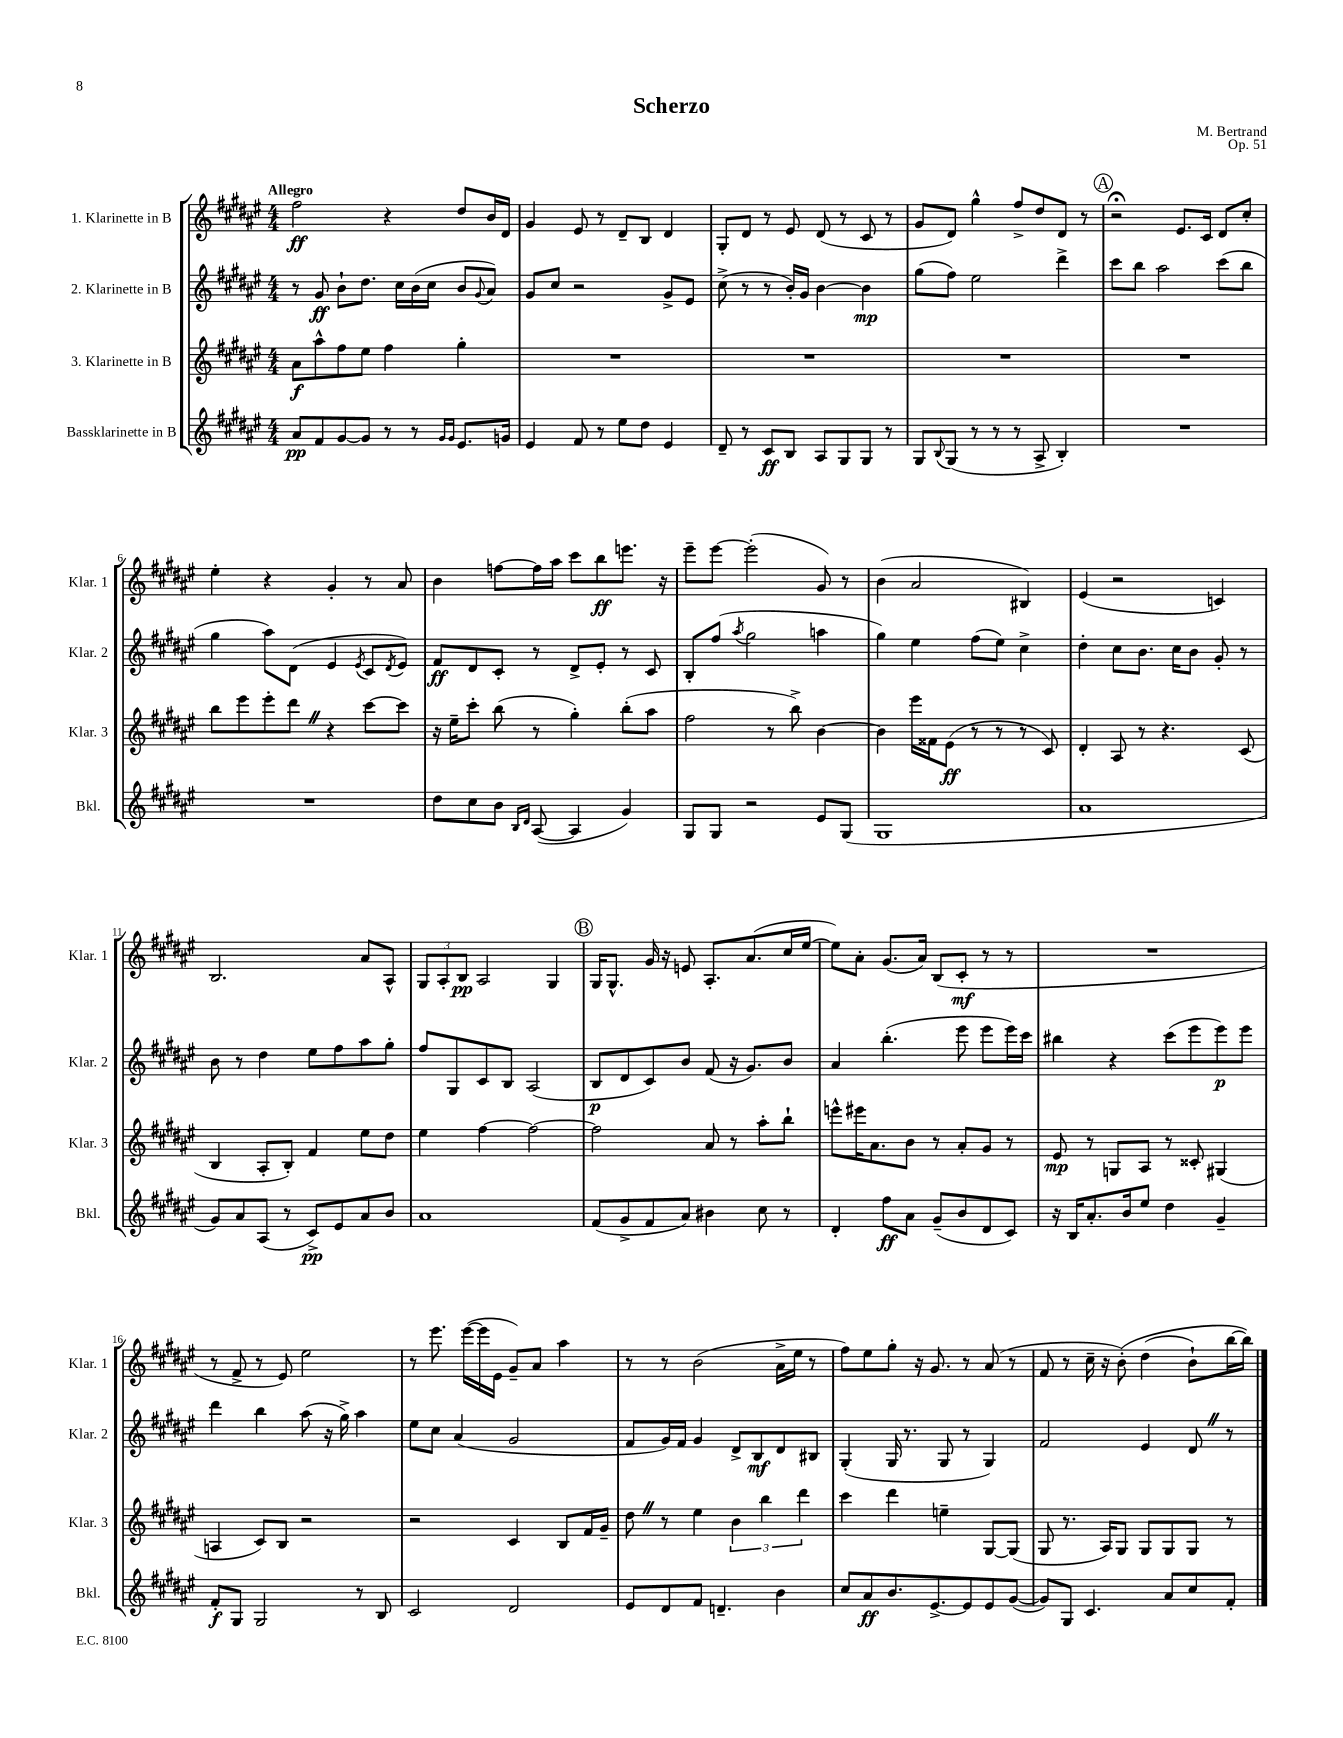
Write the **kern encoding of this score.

**kern	**kern	**kern	**kern
*staff4	*staff3	*staff2	*staff1
*clefG2	*clefG2	*clefG2	*clefG2
*k[f#c#g#d#a#e#]	*k[f#c#g#d#a#e#]	*k[f#c#g#d#a#e#]	*k[f#c#g#d#a#e#]
*M4/4	*M4/4	*M4/4	*M4/4
8a#/L	8a#\L	8r	2ff#\
8f#/	8aa#^^\	8g#/	.
[8g#/	8ff#\	8b`\L	.
8g#/]J	8ee#\J	8.dd#\J	.
8r	4ff#\	.	4r
.	.	16cc#\LL	.
8r	.	(16b\	.
.	.	16cc#\JJ	.
16qqg#/LL	.	.	.
16qqg#/JJ	.	.	.
8.e#/L	4gg#'\	8b/L	8dd#/L
.	.	8qqg#/	.
.	.	8a#/J)	16b/L
16g/Jk	.	.	16d#/JJ
=	=	=	=
4e#/	1r	8g#/L	4g#/
.	.	8cc#/J	.
8f#/	.	2r	8e#/
8r	.	.	8r
8ee#\L	.	.	8d#~/L
8dd#\J	.	.	8B/J
4e#/	.	8g#^/L	4d#/
.	.	8e#/J	.
=	=	=	=
8d#~/	1r	(8cc#^\	8G#'/L
8r	.	8r	8d#/J
8c#/L	.	8r	8r
8B/J	.	16b'/LL)	8e#/
.	.	16g#/JJ	.
8A#/L	.	[4b\	(8d#/
8G#/	.	.	8r
8G#/J	.	4b\]	8c#/
8r	.	.	8r
=	=	=	=
8G#/L	1r	(8gg#\L	8g#/L
8qqB/	.	.	.
(8G#/J	.	8ff#\J)	8d#/J)
8r	.	2ee#\	4gg#^^\
8r	.	.	.
8r	.	.	8ff#^/L
8A#^/	.	.	8dd#/
4B'/)	.	4ddd#^\	8d#/J
.	.	.	8r
=	=	=	=
1r	1r	8ccc#\L	2r;
.	.	8bb\J	.
.	.	2aa#\	.
.	.	.	8.e#/L
.	.	.	16c#/Jk
.	.	(8ccc#\L	8d#/L
.	.	8bb\J	8cc#'/J
=	=	=	=
1r	8bb\L	4gg#\	4ee#'\
.	8eee#\	.	.
.	8eee#'\	8aa#\L)	4r
.	8ddd#\J	(8d#\J	.
.	4r	4e#/	4g#'/
.	.	8qe#/	.
.	[8ccc#\L	8c#/L	8r
.	.	8qd#/	.
.	8ccc#\]J	8e#/J)	8a#/
=	=	=	=
8dd#\L	16r	8f#/L	4b\
.	16ee#~\LK	.	.
8cc#\	8ccc#'\J	8d#/	.
8b\J	(8bb\	8c#'/J	[8ff\L
16qqB/LL	.	.	.
16qqd#/JJ	.	.	.
([8A#/	8r	8r	16ff\]L
.	.	.	16aa#\JJ
4A#/]	4gg#'\)	8d#^/L	8ccc#\L
.	.	8e#'/J	8bb\
4g#/)	(8bb'\L	8r	8.eee\J
.	8aa#\J	8c#/	.
.	.	.	16r
=	=	=	=
8G#/L	2ff#\	8B'/L	8eee#~\L
8G#/J	.	(8ff#/J	[8eee#\J
.	.	8qaa#/	.
2r	.	2gg#\	(2eee#'\]
.	8r	.	.
.	8bb^\)	.	.
8e#/L	[4b\	4aa\	8g#/)
(8G#/J	.	.	8r
=	=	=	=
1G#	4b\]	4gg#\)	(4b\
.	16eee#\LL	4ee#\	2a#/
.	16f##\J	.	.
.	(8e#\J	.	.
.	8r	(8ff#\L	.
.	8r	8ee#\J)	.
.	8r	4cc#^\	4B#/)
.	8c#/)	.	.
=	=	=	=
1a#	4d#'/	4dd#'\	(4e#/
.	8A#/	8cc#\L	2r
.	8r	8.b\J	.
.	4.r	.	.
.	.	16cc#\LK	.
.	.	8b\J	.
.	.	8g#'/	4c/)
.	(8c#/	8r	.
=	=	=	=
8g#/L)	4B/	8b\	2.B/
8a#/	.	8r	.
(8A#/J	8A#'/L	4dd#\	.
8r	8B'/J)	.	.
8c#^/L)	4f#/	8ee#\L	.
8e#/	.	8ff#\	.
8a#/	8ee#\L	8aa#\	8a#/L
8b/J	8dd#\J	8gg#'\J	8A#^^/J
=	=	=	=
1a#	4ee#\	8ff#/L	12G#/L
.	.	.	12A#'/
.	.	8G#/	.
.	.	.	12B/J
.	[4ff#\	8c#/	2A#/
.	.	8B/J	.
.	2ff#\_	(2A#/	.
.	.	.	4G#/
=	=	=	=
(8f#/L	2ff#\]	8B/L	16G#/LK
.	.	.	8.G#^^/J
8g#^/	.	8d#/	.
8f#/	.	8c#/)	16g#/
.	.	.	16r
8a#/J)	.	8b/J	8e/
4b#\	8a#/	(8f#/	8.A#'/L
.	8r	16r	.
.	.	8.g#/L)	(8.a#/
8cc#\	8aa#'\L	.	.
8r	8bb`\J	8b/J	16cc#/L
.	.	.	[16ee#/JJ
=	=	=	=
4d#'/	8eee^^\L	4a#/	8ee#\]L)
.	16eee#\K	.	8a#'\J
.	8.a#\	.	.
8ff#\L	.	(4.bb'\	(8.g#/L
8a#\J	8b\J	.	.
.	.	.	16a#/Jk)
(8g#~/L	8r	.	(8B/L
8b/	8a#'/L	8eee#\	8c#'/J
8d#/	8g#/J	8eee#\L	8r
8c#/J)	8r	16eee#\L)	8r
.	.	16ccc#\JJ	.
=	=	=	=
16r	8e#/	4bb#\	1r
16B/LK	.	.	.
8.a#'/	8r	.	.
.	8G/L	4r	.
16b/k	.	.	.
8ee#/J	8A#/J	.	.
4dd#\	8r	(8ccc#\L	.
.	8c##'/	8eee#\	.
4g#~/	(4G#/	8eee#\)	.
.	.	8eee#\J	.
=	=	=	=
8f#'/L	4A/	4ddd#\	8r
8G#/J	.	.	8f#^/
2G#/	8c#/L)	4bb\	8r
.	8B/J	.	8e#/)
.	2r	(8aa#\	2ee#\
.	.	16r	.
.	.	16gg#^\)	.
8r	.	4aa#\	.
8B/	.	.	.
=	=	=	=
2c#/	2r	8ee#\L	8r
.	.	8cc#\J	8.eee#\
.	.	(4a#/	.
.	.	.	([16eee#\LL
.	.	.	16eee#\]
.	.	.	16e#\JJ
2d#/	4c#/	2g#/	8g#~/L)
.	.	.	8a#/J
.	8B/L	.	4aa#\
.	16f#/L	.	.
.	16g#~/JJ	.	.
=	=	=	=
8e#/L	8dd#\	8f#/L	8r
8d#/	8r	16g#/L)	8r
.	.	16f#/JJ	.
8f#/J	4ee#\	4g#/	(2b\
4.d~/	.	.	.
.	6b\	8d#^/L	.
.	.	8B/	.
.	6bb\	.	.
4b\	.	8d#/	16a#^\LL
.	.	.	16ee#\JJ
.	6ddd#\	.	.
.	.	8B#/J	8r
=	=	=	=
8cc#/L	4ccc#\	(4G#'/	8ff#\L)
8a#/	.	.	8ee#\
8.b/	4ddd#\	16G#/	8gg#'\J
.	.	8.r	.
.	.	.	16r
[8.e#^/	.	.	8.g#/
.	4ee~\	8G#/	.
8e#/]	.	8r	8r
8e#/	[8G#/L	4G#/)	(8a#/
([8g#/J	(8G#/]J	.	8r
=	=	=	=
8g#/]L)	8G#/	2f#/	8f#/
8G#/J	8.r	.	8r
4.c#/	.	.	16cc#~\
.	16A#/LK)	.	16r
.	8G#/J	.	&(8b'\)
.	8G#/L	4e#/	(4dd#\
8a#/L	8G#/	.	.
8cc#/	8G#/J	8d#/	8b`\L)
8f#'/J	8r	8r	[16bb\L
.	.	.	16bb\]JJ&)
==	==	==	==
*-	*-	*-	*-
